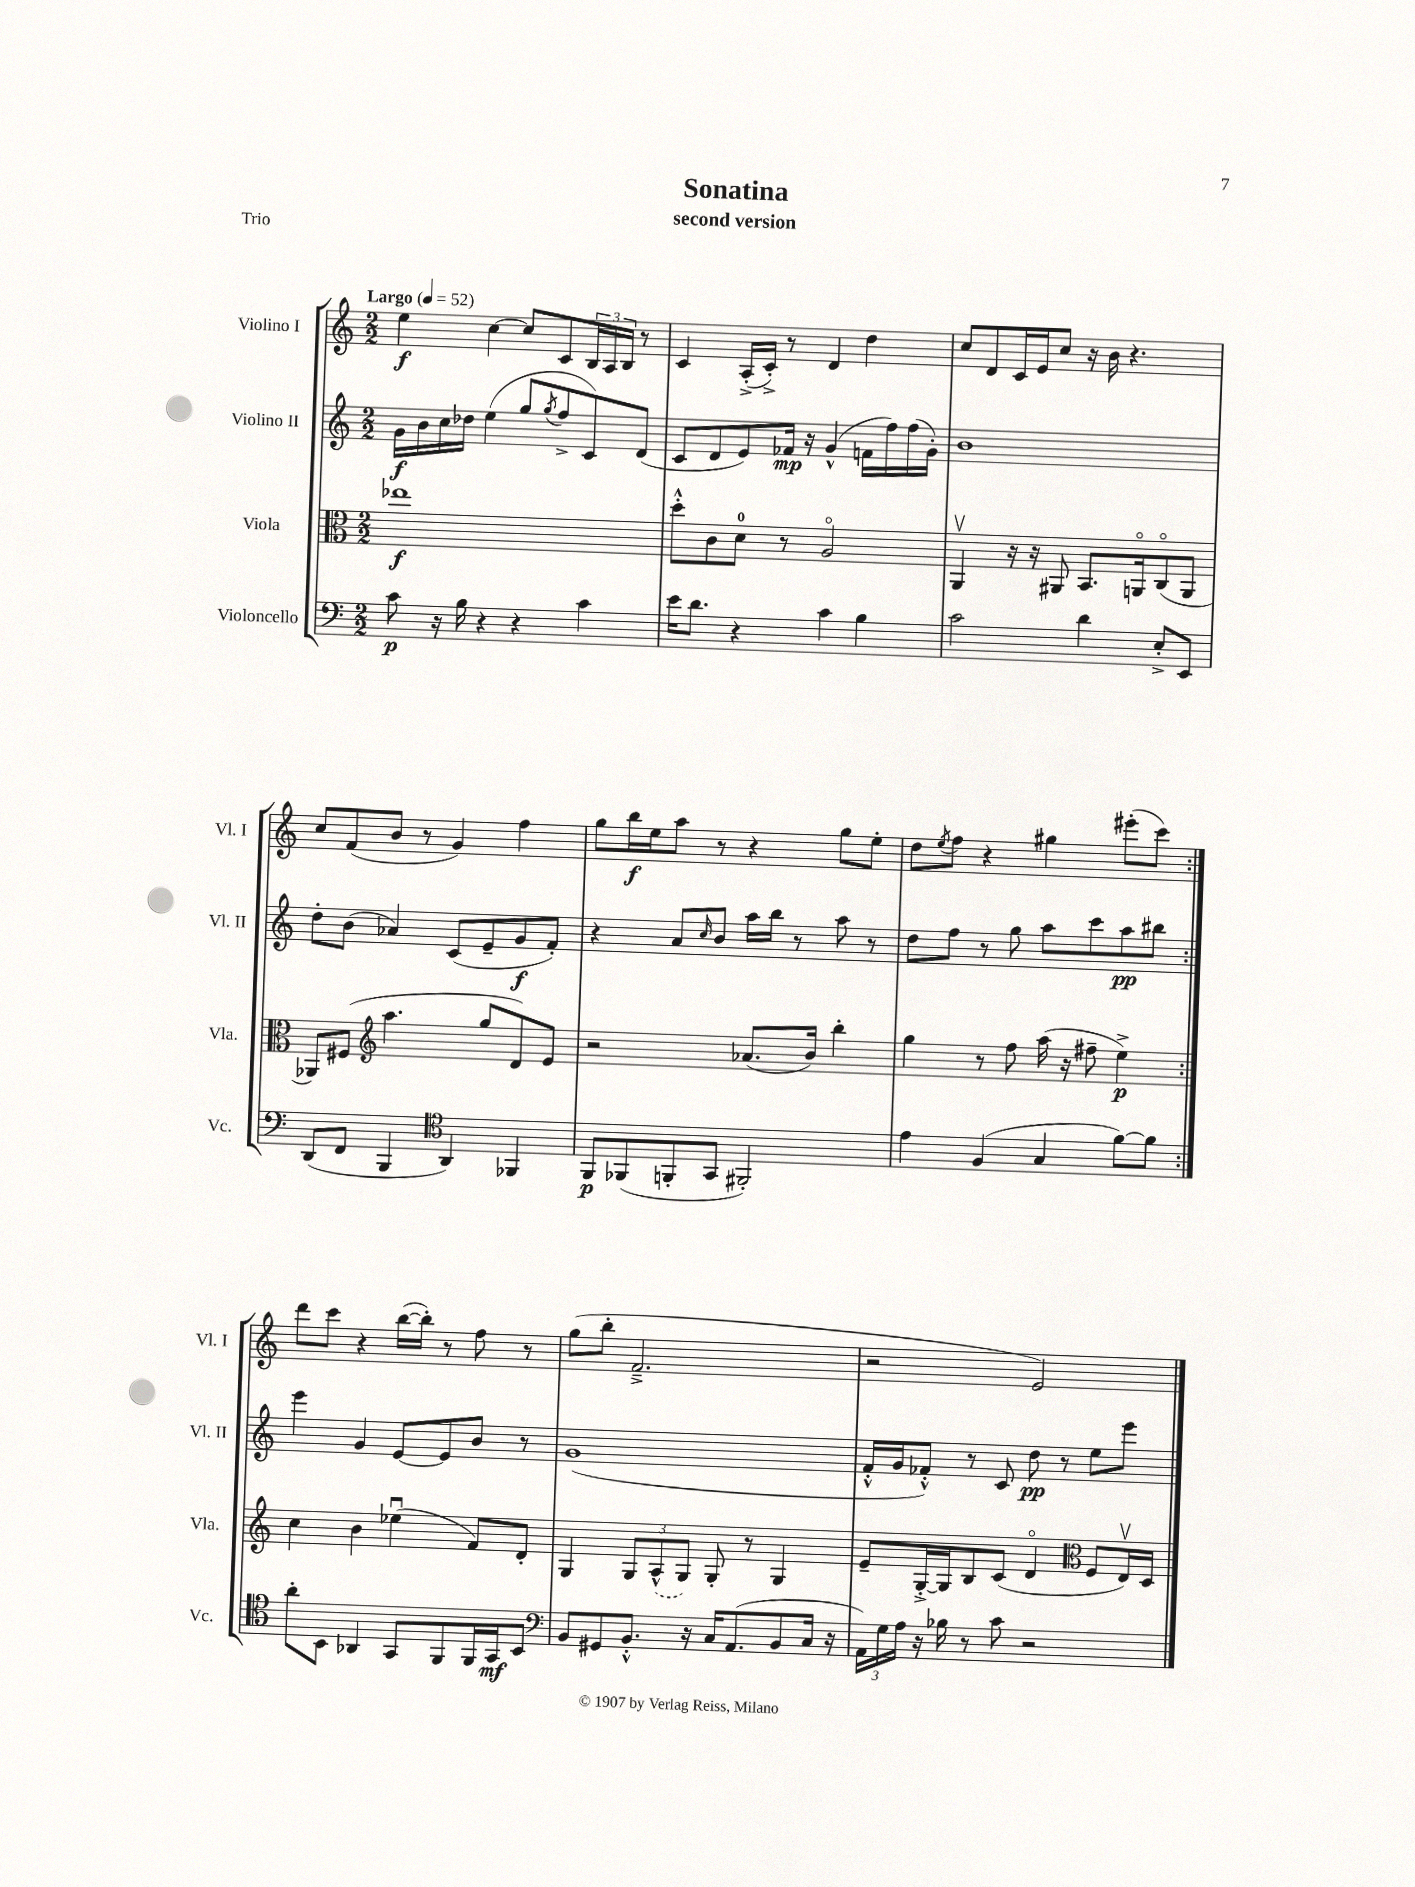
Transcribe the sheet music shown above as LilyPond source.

\header { title = "Sonatina" subtitle = "second version" piece = "Trio" }
<<
\new StaffGroup <<
\new Staff = "s0" \with { instrumentName = "Violino I" shortInstrumentName = "Vl. I" } {
    \clef treble \key c \major \numericTimeSignature \time 2/2 \tempo "Largo" 4 = 52
    \repeat volta 2 { e''4\f c''4~ c''8 c'8 \tuplet 3/2 { b16 a16 b16 } r8 |
    c'4 a16-.->( c'16-.->) r8 d'4 d''4 |
    c''8 d'8 c'16 e'16 c''8 r16 b'16 r4. |
    c''8 f'8( b'8 r8 g'4) f''4 |
    g''8 b''16\f e''16 a''8 r8 r4 g''8 e''8-. |
    d''8 \acciaccatura { e''8 } f''8 r4 gis''4 eis'''8-.( c'''8) | }
    d'''8 c'''8 r4 b''16~( b''16-.) r8 f''8 r8 |
    g''8( b''8-. f'2.---> |
    r2 e'2) \bar "|." |
}
\new Staff = "s1" \with { instrumentName = "Violino II" shortInstrumentName = "Vl. II" } {
    \clef treble \key c \major \numericTimeSignature \time 2/2
    \repeat volta 2 { g'16\f b'16 c''16 des''16 e''4( g''8 \acciaccatura { g''8 } f''8-> c'8) d'8( |
    c'8 d'8 e'8) fes'16\mp r16 g'4-^( f'16 f''16) f''16( g'16-.) |
    b'1 |
    d''8-. b'8( aes'4) c'8( e'8-- g'8\f f'8-.) |
    r4 a'8 \grace { c''16 } b'8 a''16 b''16 r8 a''8 r8 |
    d''8 f''8 r8 g''8 a''8 c'''8 a''8\pp bis''8 | }
    e'''4 g'4 e'8~ e'8 b'8 r8 |
    g'1( |
    f'16-.-^ g'16 fes'8-.-^) r8 c'8 d''8\pp r8 e''8 e'''8 \bar "|." |
}
\new Staff = "s2" \with { instrumentName = "Viola" shortInstrumentName = "Vla." } {
    \clef alto \key c \major \numericTimeSignature \time 2/2
    \repeat volta 2 { ees''1\f |
    d''8-.-^ c'8 d'8-0 r8 a2\flageolet |
    a,4\upbow r16 r16 ais,8 b,8. a,16\flageolet c8\flageolet( a,8 |
    aes,8) fis8( \clef treble a''4. g''8 d'8) e'8 |
    r2 aes'8.( b'16) b''4-. |
    g''4 r8 f''8 a''16( r16 fis''8-- e''4->\p) | }
    c''4 b'4 ees''4\downbow( f'8) d'8-. |
    g4 \tuplet 3/2 { g8 \once \slurDashed a8-^( g8) } g8-. r8 g4 |
    e'8-- g16~-.-> g16 b8 c'8( d'4\flageolet \clef alto f8 e16\upbow) d16 \bar "|." |
}
\new Staff = "s3" \with { instrumentName = "Violoncello" shortInstrumentName = "Vc." } {
    \clef bass \key c \major \numericTimeSignature \time 2/2
    \repeat volta 2 { c'8\p r16 b16 r4 r4 c'4 |
    e'16 d'8. r4 c'4 b4 |
    c'2 d'4 e8-.-> e,8 |
    d,8( f,8 b,,4 \clef tenor a,4) fes,4 |
    f,8\p fes,8( f,8-. g,8 fis,2-.) |
    e'4 f4( g4 f'8~) f'8 | }
    a'8-. b,8 aes,4 g,8 f,8 f,16 g,16\mf b,8 |
    \clef bass b,8 gis,8 b,8.-.-^ r16 c16 a,8.( b,8 c16 r16 |
    \tuplet 3/2 { a,16) g16 a16 } r16 bes16 r8 c'8 r2 \bar "|." |
}
>>
>>
\layout { \context { \Score \remove "Bar_number_engraver" } }
